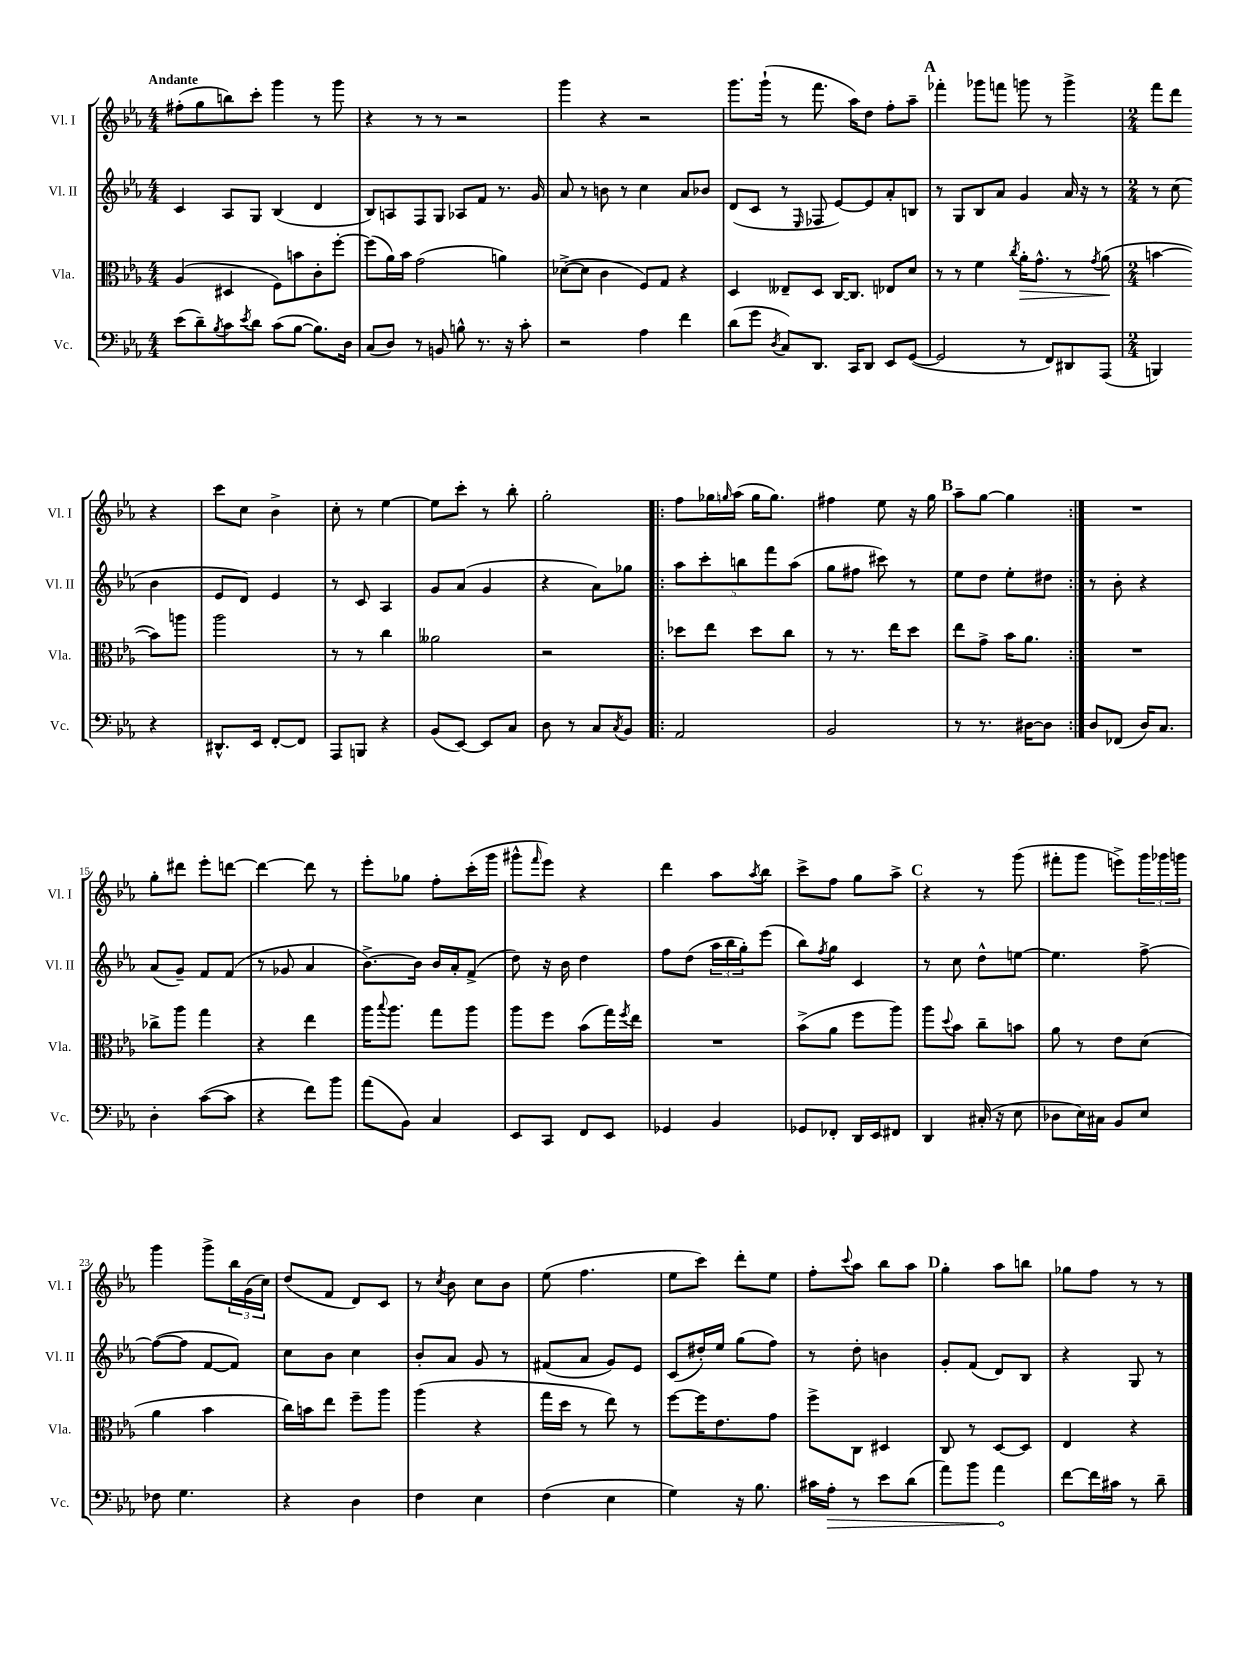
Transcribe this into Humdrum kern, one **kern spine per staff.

**kern	**dynam	**kern	**dynam	**kern	**kern
*part4	*part4	*part3	*part3	*part2	*part1
*staff4	*staff4	*staff3	*staff3	*staff2	*staff1
*I"Vc.	*	*I"Vla.	*	*I"Vl. II	*I"Vl. I
*I'Vc.	*	*I'Vla.	*	*I'Vl. II	*I'Vl. I
*clefF4	*	*clefC3	*	*clefG2	*clefG2
*k[b-e-a-]	*	*k[b-e-a-]	*	*k[b-e-a-]	*k[b-e-a-]
*M4/4	*	*M4/4	*	*M4/4	*M4/4
=1	=1	=1	=1	=1	=1
!	!	!	!	!	!LO:TX:a:B:t=Andante
(8e-\L	.	(4A-/	.	4c/	(8ff#X'\L
8d~\)	.	.	.	.	8gg\
8qB-/	.	.	.	.	.
8c\	.	4D#X/	.	8A-/L	8bbn\)
8qe-/	.	.	.	.	.
8d\J	.	.	.	8G/J	8ccc'\J
(8c\L	.	8F\L)	.	(4B-/	4ggg\
[8B-\J	.	8bn\	.	.	.
8.B-\L])	.	8c'\	.	4d/	8r
.	.	[8ff'\J	.	.	8ggg\
16D\Jk	.	.	.	.	.
=2	=2	=2	=2	=2	=2
(8C/L	.	(8ff\L]	.	8B-/L)	4r
8D/J)	.	16a-\L)	.	8An/	.
.	.	16b-\JJ	.	.	.
8r	.	(2g\	.	8F/	8r
8BBn/	.	.	.	8G/J	8r
8Bn^^\	.	.	.	8A-X/L	2r
8.r	.	.	.	8f/J	.
.	.	4an\)	.	8.r	.
16r	.	.	.	.	.
8c'\	.	.	.	.	.
.	.	.	.	16g/	.
=3	=3	=3	=3	=3	=3
2r	.	([8d-X^\L	.	8a-/	4ggg\
.	.	8d-\J]	.	8r	.
.	.	4c\	.	8bn\	4r
.	.	.	.	8r	.
4A-\	.	8F/L)	.	4cc\	2r
.	.	8G/J	.	.	.
4f\	.	4r	.	8a-/L	.
.	.	.	.	8b-X/J	.
=4	=4	=4	=4	=4	=4
(8d\L	.	4D/	.	(8d/L	8.ggg\L
8g\J	.	.	.	8c/J	.
.	.	.	.	.	(16ggg`\Jk
8qD/	.	.	.	.	.
8C/L)	.	8E--X~/L	.	8r	8r
.	.	.	.	16qqE-/	.
8.DD/J	.	8D/J	.	8F-X/	8.fff\
.	.	[16C/KL	.	[8e-/L)	.
16CC/KL	.	8.C/J]	.	.	16aa-\KL)
8DD/J	.	.	.	8e-/]	8dd\J
8EE-/L	.	8E-X/L	.	8a-'/	8ff'\L
([8GG/J	.	8d/J	.	8Bn/J	8aa-~\J
!!LO:REH:place=s1:t=A
=5	=5	=5	=5	=5	=5
2GG/]	.	8r	.	8r	4fff-X'\
.	.	8r	.	8G/L	.
.	.	4f\	.	8B-/	8ggg-X\L
.	.	.	.	8a-/J	8fffn\J
.	.	8qcc/	.	.	.
!	!	!	!LO:HP:b	!	!
8r	.	16a-'\KL	>	4g/	8gggn\
.	.	8.g^^\J	.	.	.
8FF/L)	.	.	.	.	8r
8DD#X/	.	8r	.	16a-/	4ggg^\
.	.	.	.	16r	.
.	.	8qg/	.	.	.
(8AAA-/J	.	(8a-\	.	8r	.
.	.	.	]	.	.
=6	=6	=6	=6	=6	=6
*M2/4	*	*M2/4	*	*M2/4	*M2/4
4BBBn/)	.	[4bn\	.	8r	8fff\L
.	.	.	.	(8cc\	8ddd\J
4r	.	8b\L])	.	4b-\	4r
.	.	8aan\J	.	.	.
!!LO:LB:g=z
=7	=7	=7	=7	=7	=7
8.DD#X^^/L	.	2aa-\	.	8e-/L	8ccc\L
.	.	.	.	8d/J)	8cc\J
16EE-/Jk	.	.	.	.	.
[8FF'/L	.	.	.	4e-/	4b-^\
8FF/J]	.	.	.	.	.
=8	=8	=8	=8	=8	=8
8AAA-/L	.	8r	.	8r	8cc'\
8BBBn/J	.	8r	.	8c/	8r
4r	.	4cc\	.	4A-/	[4ee-\
=9	=9	=9	=9	=9	=9
(8BB-/L	.	2a--X\	.	8g/L	8ee-\L]
[8EE-/J)	.	.	.	(8a-/J	8ccc'\J
8EE-/L]	.	.	.	4g/	8r
8C/J	.	.	.	.	8bb-'\
=10	=10	=10	=10	=10	=10
8D\	.	2r	.	4r	2gg'\
8r	.	.	.	.	.
8C/L	.	.	.	8a-\L)	.
8qC/	.	.	.	.	.
8BB-/J	.	.	.	8gg-X\J	.
=11!|:	=11!|:	=11!|:	=11!|:	=11!|:	=11!|:
2AA-/	.	8dd-X\L	.	10aa-\L	8ff\L
.	.	.	.	10ccc'\	.
.	.	8ee-\J	.	.	16gg-X\L
.	.	.	.	.	16qqggn/
.	.	.	.	.	(16aa-\JJ
.	.	.	.	10bbn\	.
.	.	8dd-\L	.	.	16gg\KL
.	.	.	.	10fff\	.
.	.	.	.	.	8.gg\J)
.	.	8cc\J	.	.	.
.	.	.	.	(10aa-\J	.
=12	=12	=12	=12	=12	=12
2BB-/	.	8r	.	8gg\L	4ff#X\
.	.	8.r	.	8ff#X\J	.
.	.	.	.	8ccc#X\)	8ee-\
.	.	16ee-\KL	.	.	.
.	.	8dd\J	.	8r	16r
.	.	.	.	.	16gg\
!!LO:REH:place=s1:t=B
=13	=13	=13	=13	=13	=13
8r	.	8ee-\L	.	8ee-\L	8aa-~\L
8.r	.	8g^\J	.	8dd\J	[8gg\J
.	.	16b-\KL	.	8ee-'\L	4gg\]
[16D#X\KL	.	8.a-\J	.	.	.
8D#\J]	.	.	.	8dd#X\J	.
=14:|!	=14:|!	=14:|!	=14:|!	=14:|!	=14:|!
8D/L	.	2r	.	8r	2r
(8FF-X/J	.	.	.	8b-'\	.
16D/KL)	.	.	.	4r	.
8.C/J	.	.	.	.	.
!!LO:LB:g=z
=15	=15	=15	=15	=15	=15
4D'\	.	8cc-X^\L	.	(8a-/L	8gg'\L
.	.	8aa-\J	.	8g~/J)	8ddd#X\J
([8c\L	.	4gg\	.	8f/L	8eee-'\L
8c\J]	.	.	.	(8f/J	[8dddn\J
=16	=16	=16	=16	=16	=16
4r	.	4r	.	8r	4ddd\_
.	.	.	.	8g-X/	.
8f\L)	.	4ee-\	.	4a-/	8ddd\]
8b-\J	.	.	.	.	8r
=17	=17	=17	=17	=17	=17
(8a-\L	.	16aa-\KL	.	[8.b-^\L)	8eee-'\L
.	.	8qqbb-/	.	.	.
.	.	8.aa-\J	.	.	.
8BB-\J)	.	.	.	.	8gg-X\J
.	.	.	.	16b-\Jk]	.
4C/	.	8gg\L	.	16b-/LL	8ff'\L
.	.	.	.	16a-'/J	.
.	.	8aa-\J	.	(8f^/J	(16ccc'\L
.	.	.	.	.	16ggg\JJ
=18	=18	=18	=18	=18	=18
8EE-/L	.	8aa-\L	.	8dd\)	8ggg#X^^\L
.	.	.	.	.	16qqfff/
8CC/J	.	8ff\J	.	16r	8eee-\J)
.	.	.	.	16b-\	.
8FF/L	.	(8b-\L	.	4dd\	4r
8EE-/J	.	16gg\L)	.	.	.
.	.	8qff/	.	.	.
.	.	16ee-\JJ	.	.	.
=19	=19	=19	=19	=19	=19
4GG-X/	.	2r	.	8ff\L	4ddd\
.	.	.	.	(8dd\J	.
4BB-/	.	.	.	24aa-\LL	8aa-\L
.	.	.	.	24bb-\	.
.	.	.	.	24gg'\J)	.
.	.	.	.	.	8qaa-/
.	.	.	.	(8eee-\J	8bb-\J
=20	=20	=20	=20	=20	=20
8GG-X/L	.	(8b-^\L	.	8bb-\L)	8ccc^\L
.	.	.	.	8qff/	.
8FF-X'/J	.	8a-\J	.	8gg\J	8ff\J
16DD/LL	.	8ff\L	.	4c/	8gg\L
16EE-/J	.	.	.	.	.
8FF#X/J	.	8aa-\J)	.	.	8aa-^\J
!!LO:REH:place=s1:t=C
=21	=21	=21	=21	=21	=21
4DD/	.	8aa-\L	.	8r	4r
.	.	8qqdd/	.	.	.
.	.	8b-\J	.	8cc\	.
(16C#X'/	.	8cc~\L	.	8dd^^\L	8r
16r	.	.	.	.	.
8E-\	.	8bn\J	.	[8een\J	(8ggg\
=22	=22	=22	=22	=22	=22
8D-X\L	.	8a-\	.	4.ee\]	8fff#X'\L
16E-\L)	.	8r	.	.	8ggg\J
16C#X\JJ	.	.	.	.	.
8BB-/L	.	8e-\L	.	.	8eeen^\L)
8E-/J	.	(8d\J	.	[8ff^\	24ggg\L
.	.	.	.	.	24ggg-X\
.	.	.	.	.	24gggn\JJ
!!LO:LB:g=z
=23	=23	=23	=23	=23	=23
8F-X\	.	4a-\	.	(8ff\L_	4ggg\
4.G\	.	.	.	8ff\J]	.
.	.	4b-\	.	[8f/L	8ggg^\L
.	.	.	.	8f/J])	24bb-\L
.	.	.	.	.	(24g\
.	.	.	.	.	24cc\JJ)
=24	=24	=24	=24	=24	=24
4r	.	16cc\LL)	.	8cc\L	(8dd/L
.	.	16bn\J	.	.	.
.	.	8ee-\J	.	8b-\J	8f/J
4D\	.	8ff~\L	.	4cc\	8d/L)
.	.	8aa-\J	.	.	8c/J
=25	=25	=25	=25	=25	=25
4F\	.	(4aa-\	.	8b-'/L	8r
.	.	.	.	.	8qcc/
.	.	.	.	8a-/J	8b-\
4E-\	.	4r	.	8g/	8cc\L
.	.	.	.	8r	8b-\J
=26	=26	=26	=26	=26	=26
(4F\	.	16gg\LL	.	(8f#X/L	(8ee-\
.	.	16dd\JJ	.	.	.
.	.	8r	.	8a-/J	4.ff\
4E-\	.	8ee-\)	.	8g/L)	.
.	.	8r	.	8e-/J	.
=27	=27	=27	=27	=27	=27
4G\)	.	[8ff\L	.	(8c/L	8ee-\L
.	.	16ff\K]	.	16dd#X'/L)	8ccc\J)
.	.	8.e-\	.	16ee-/JJ	.
16r	.	.	.	(8gg\L	8ddd'\L
8.B-\	.	.	.	.	.
.	.	8g\J	.	8ff\J)	8ee-\J
=28	=28	=28	=28	=28	=28
16c#X\LL	.	8ff^\L	.	8r	8ff'\L
!	!LO:HP:b	!	!	!	!
16A-'\JJ	>	.	.	.	.
.	.	.	.	.	8qqccc/
8r	.	8C\J	.	8dd'\	8aa-\J
8e-\L	.	4D#X/	.	4bn\	8bb-\L
(8d\J	.	.	.	.	8aa-\J
!!LO:REH:place=s1:t=D
=29	=29	=29	=29	=29	=29
8a-\L)	.	8C/	.	8g'/L	4gg'\
8b-\J	.	8r	.	(8f/J	.
4a-\	.	[8D/L	.	8d/L)	8aa-\L
.	.	8D/J]	.	8B-/J	8bbn\J
.	]	.	.	.	.
=30	=30	=30	=30	=30	=30
[8f\L	.	4E-/	.	4r	8gg-X\L
16f\L]	.	.	.	.	8ff\J
16c#X\JJ	.	.	.	.	.
8r	.	4r	.	8G/	8r
8d~\	.	.	.	8r	8r
==	==	==	==	==	==
*-	*-	*-	*-	*-	*-
